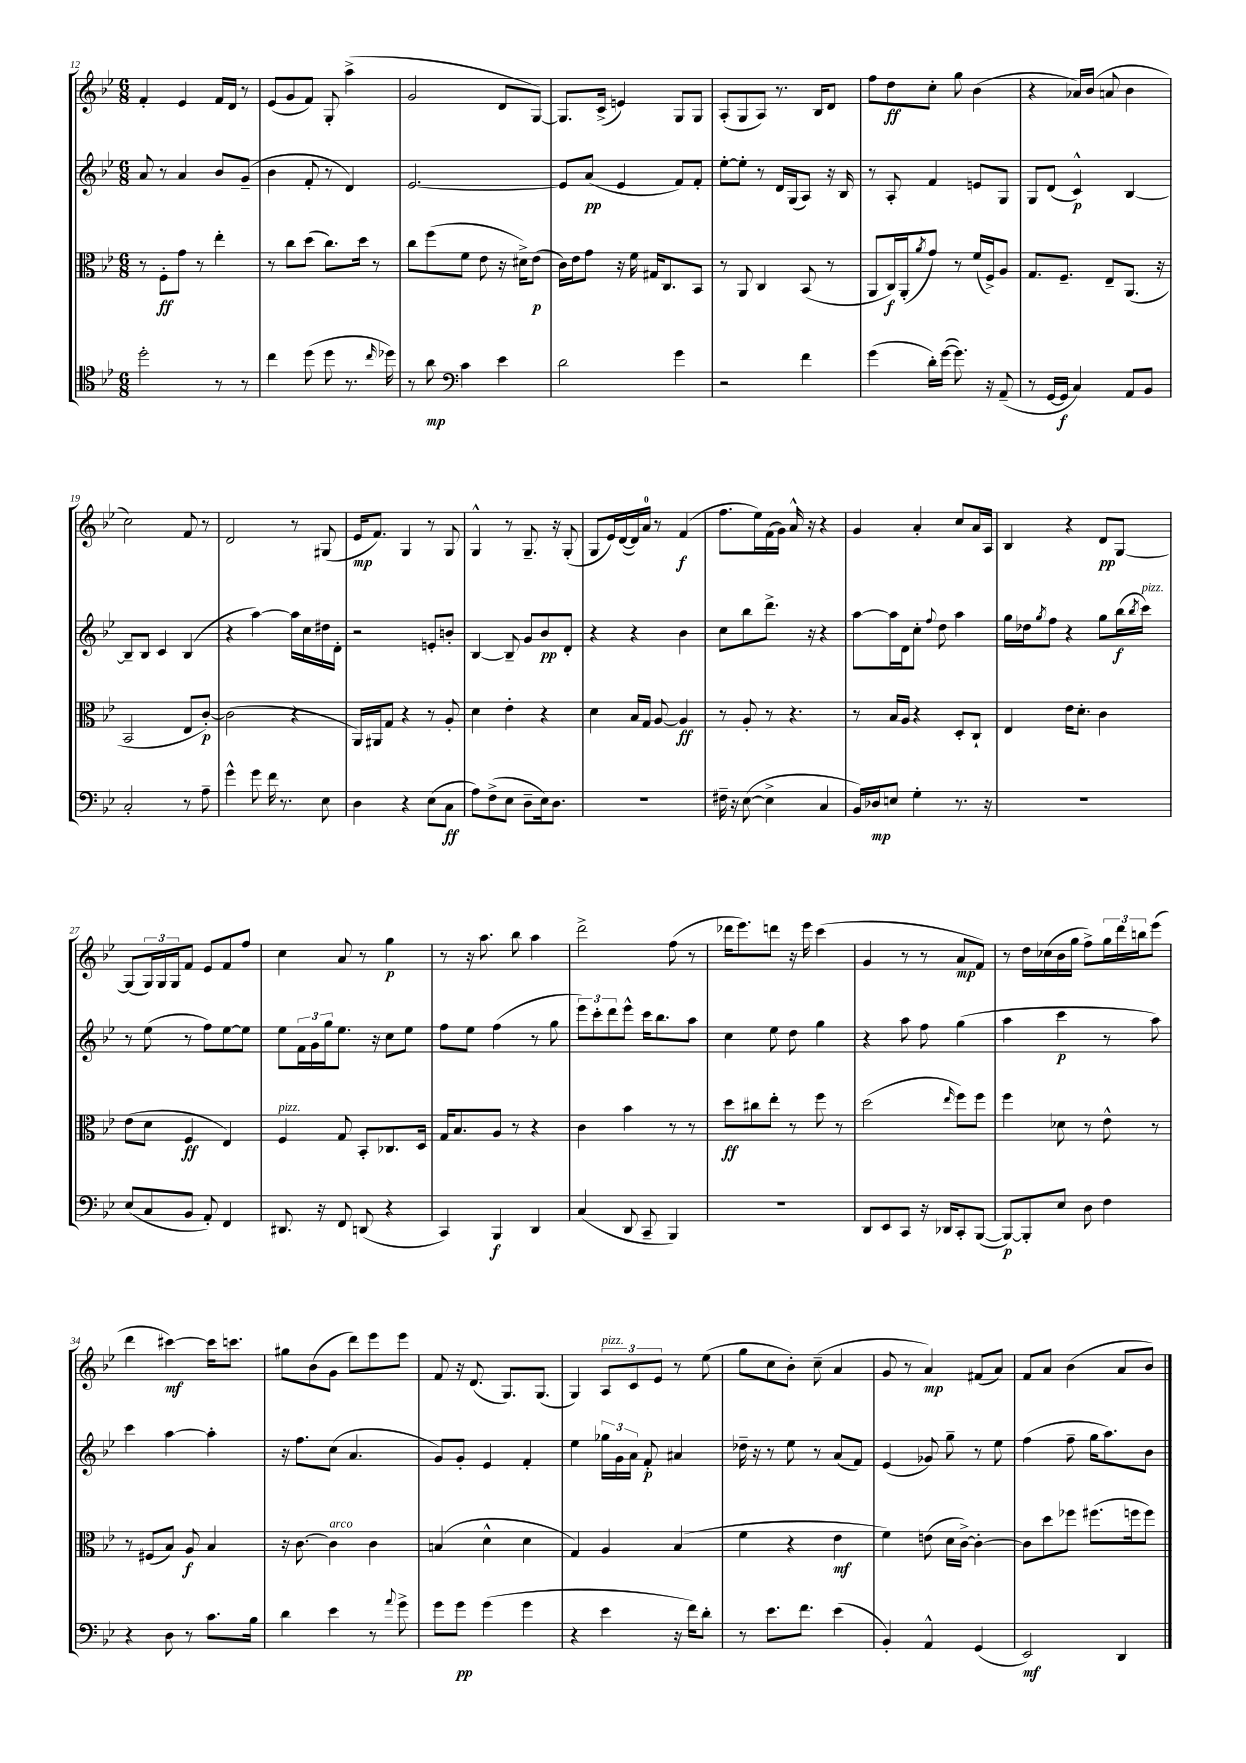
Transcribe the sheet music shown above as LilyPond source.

<<
\new StaffGroup <<
\new Staff = "s0" {
    \clef treble \key bes \major \numericTimeSignature \time 6/8
    f'4-. ees'4 f'16 d'16 r8 |
    ees'8( g'8 f'8) g8-. a''4->( |
    g'2 d'8 g8~) |
    g8. c'16->( e'4) g8 g8 |
    a8-.( g8 a8) r8. bes16 d'8 |
    f''8 d''8\ff c''8-. g''8 bes'4( |
    r4 aes'16) bes'16( a'8 bes'4 |
    c''2) f'8 r8 |
    d'2 r8 gis8( |
    ees'16\mp f'8.) g4 r8 g8 |
    g4-^ r8 g8.-- r16 g8-.( |
    g8 ees'16) d'16~( d'16) a'16-0 r8 f'4\f( |
    f''8. ees''16) f'16( g'16) a'16-^ r16 r4 |
    g'4 a'4-. c''8 a'16 a16 |
    bes4 r4 d'8\pp g8~ |
    g8( \tuplet 3/2 { g16) g16 g16 } f'8 ees'8 f'8 f''8 |
    c''4 a'8 r8 g''4\p |
    r8 r16 a''8. bes''8 a''4 |
    d'''2-> f''8( r8 |
    des'''16 ees'''8.) d'''8 r16 ees'''16 c'''4( |
    g'4 r8 r8 a'8\mp f'8) |
    r8 d''16 ces''16( bes'16 g''16 f''8->) \tuplet 3/2 { g''16 d'''16 b''16 } ees'''8( |
    d'''4 cis'''4~\mf) cis'''16 c'''8. |
    gis''8 bes'8( g'8 d'''8) ees'''8 ees'''8 |
    f'8 r16 d'8.( g8.) g8.( |
    g4) \tuplet 3/2 { a8^\markup { \italic "pizz." } c'8 ees'8 } r8 ees''8( |
    g''8 c''8 bes'8-.) c''8--( a'4 |
    g'8 r8 a'4\mp) fis'8( a'8) |
    f'8 a'8 bes'4( a'8 bes'8) \bar "|." |
}
\new Staff = "s1" {
    \clef treble \key bes \major \numericTimeSignature \time 6/8
    a'8 r8 a'4 bes'8 g'8--( |
    bes'4 f'8-. r8 d'4) |
    ees'2.~ |
    ees'8 a'8\pp( ees'4 f'8) f'8-. |
    ees''8~-. ees''8-. r8 d'16 g16( a8) r16 bes16 |
    r8 a8-. f'4 e'8 g8 |
    g8 d'8( c'4-^\p) bes4~ |
    bes8-- bes8 c'4 bes4( |
    r4 a''4~) a''16 c''16 dis''16 d'16-. |
    r2 e'8-. b'8-. |
    bes4~ bes8-- g'8 bes'8\pp d'8-. |
    r4 r4 bes'4 |
    c''8 bes''8 d'''8.-> r16 r4 |
    a''8~ a''16 d'16 c''8-. \appoggiatura { f''8 } d''8 a''4 |
    g''16 des''16 \acciaccatura { g''8 } f''8 r4 g''8 bes''16\f( \acciaccatura { bes''8 } c'''16^\markup { \italic "pizz." }) |
    r8 ees''8( r8 f''8) ees''8~ ees''8 |
    ees''8 \tuplet 3/2 { f'16 g'16 g''16 } ees''8. r16 c''8 ees''8 |
    f''8 ees''8 f''4( r8 g''8 |
    \tuplet 3/2 { ees'''8) c'''8-. d'''8 } ees'''8-^ c'''16 bes''8. a''8 |
    c''4 ees''8 d''8 g''4 |
    r4 a''8 f''8 g''4( |
    a''4 c'''4\p r8 a''8) |
    c'''4 a''4~ a''4-. |
    r16 f''8. c''8( a'4. |
    g'8) g'8-. ees'4 f'4-. |
    ees''4 \tuplet 3/2 { ges''16 g'16 a'16 } f'8-.\p ais'4 |
    des''16-- r16 r8 ees''8 r8 a'8( f'8) |
    ees'4( ges'8) g''8-- r8 ees''8 |
    f''4( f''8-- g''16 a''8.) bes'8 \bar "|." |
}
\new Staff = "s2" {
    \clef alto \key bes \major \numericTimeSignature \time 6/8
    r8 f8-.\ff g'8 r8 ees''4-. |
    r8 c''8 d''8( c''8.) d''16 r8 |
    c''8 f''8( f'8 ees'8 r16 dis'16->) ees'8\p( |
    c'16) ees'16 g'8 r16 f'16 gis16 c8. bes,8 |
    r8 a,8 c4 bes,8( r8 |
    a,8 c16\f) a,16-.( \acciaccatura { a'8 } g'8) r8 f'16( f16->) a8 |
    g8. f8.-- ees8-- a,8.( r16 |
    bes,2 ees8 c'8~-.\p) |
    c'2( r4 |
    a,16) ais,16 g8 r4 r8 a8-. |
    d'4 ees'4-. r4 |
    d'4 bes16 g16 a8~ a4\ff |
    r8 a8-. r8 r4. |
    r8 bes16 a16 r4 d8-. c8-! |
    ees4 ees'16 d'8.-. c'4 |
    ees'8( d'8 f4\ff ees4) |
    f4^\markup { \italic "pizz." } g8 bes,8-. ces8. d16 |
    g16 bes8. a8 r8 r4 |
    c'4 bes'4 r8 r8 |
    d''8\ff cis''8 ees''8-. r8 f''8 r8 |
    d''2( \grace { ees''16 } f''8) f''8 |
    f''4 des'8 r8 ees'8-^ r8 |
    r8 fis8( bes8) a8\f bes4 |
    r16 c'8.~ c'4^\markup { \italic "arco" } c'4 |
    b4( d'4-^ d'4 |
    g4) a4 bes4( |
    f'4 r4 ees'4\mf |
    f'4) e'8( d'16 c'16~->) c'4~-. |
    c'8 d''8 fes''8 fis''8.( f''16 f''8) \bar "|." |
}
\new Staff = "s3" {
    \clef tenor \key bes \major \numericTimeSignature \time 6/8
    d''2-. r8 r8 |
    c''4 d''8( d''8 r8. \grace { c''16 } des''16) |
    r8 a'8\mp \clef bass c'4 ees'4 |
    d'2 g'4 |
    r2 f'4 |
    g'4( d'16-.) g'16~( g'8.) r16 a,8--( |
    r8 g,16~ g,16\f c4) a,8 bes,8 |
    c2-. r8 a8-- |
    g'4-^ g'8 f'16 r8. ees8 |
    d4 r4 ees8( c8\ff |
    a8) f8->( ees8 d8-- ees16) d8. |
    R2. |
    fis16-- r16 ees8~( ees4-> c4 |
    bes,16) des16\mp e8 g4-. r8. r16 |
    R2. |
    ees8( c8 bes,8 a,8-.) f,4 |
    dis,8. r16 f,8 d,8( r4 |
    c,4) bes,,4\f d,4 |
    c4( d,8 c,8-- bes,,4) |
    R2. |
    d,8 ees,8 c,8 r16 des,16 c,8-. bes,,8~( |
    bes,,8~\p) bes,,8-. ees8 d8 f4 |
    r4 d8 r8 c'8. bes16 |
    d'4 ees'4 r8 \appoggiatura { a'8 } g'8-> |
    g'8 g'8\pp g'4( g'4 |
    r4 ees'4 r16 f'16) d'8-. |
    r8 ees'8. f'8. ees'4( |
    bes,4-.) a,4-^ g,4( |
    ees,2\mf) d,4 \bar "|." |
}
>>
>>
\layout { \context { \Score currentBarNumber = #12 } }
